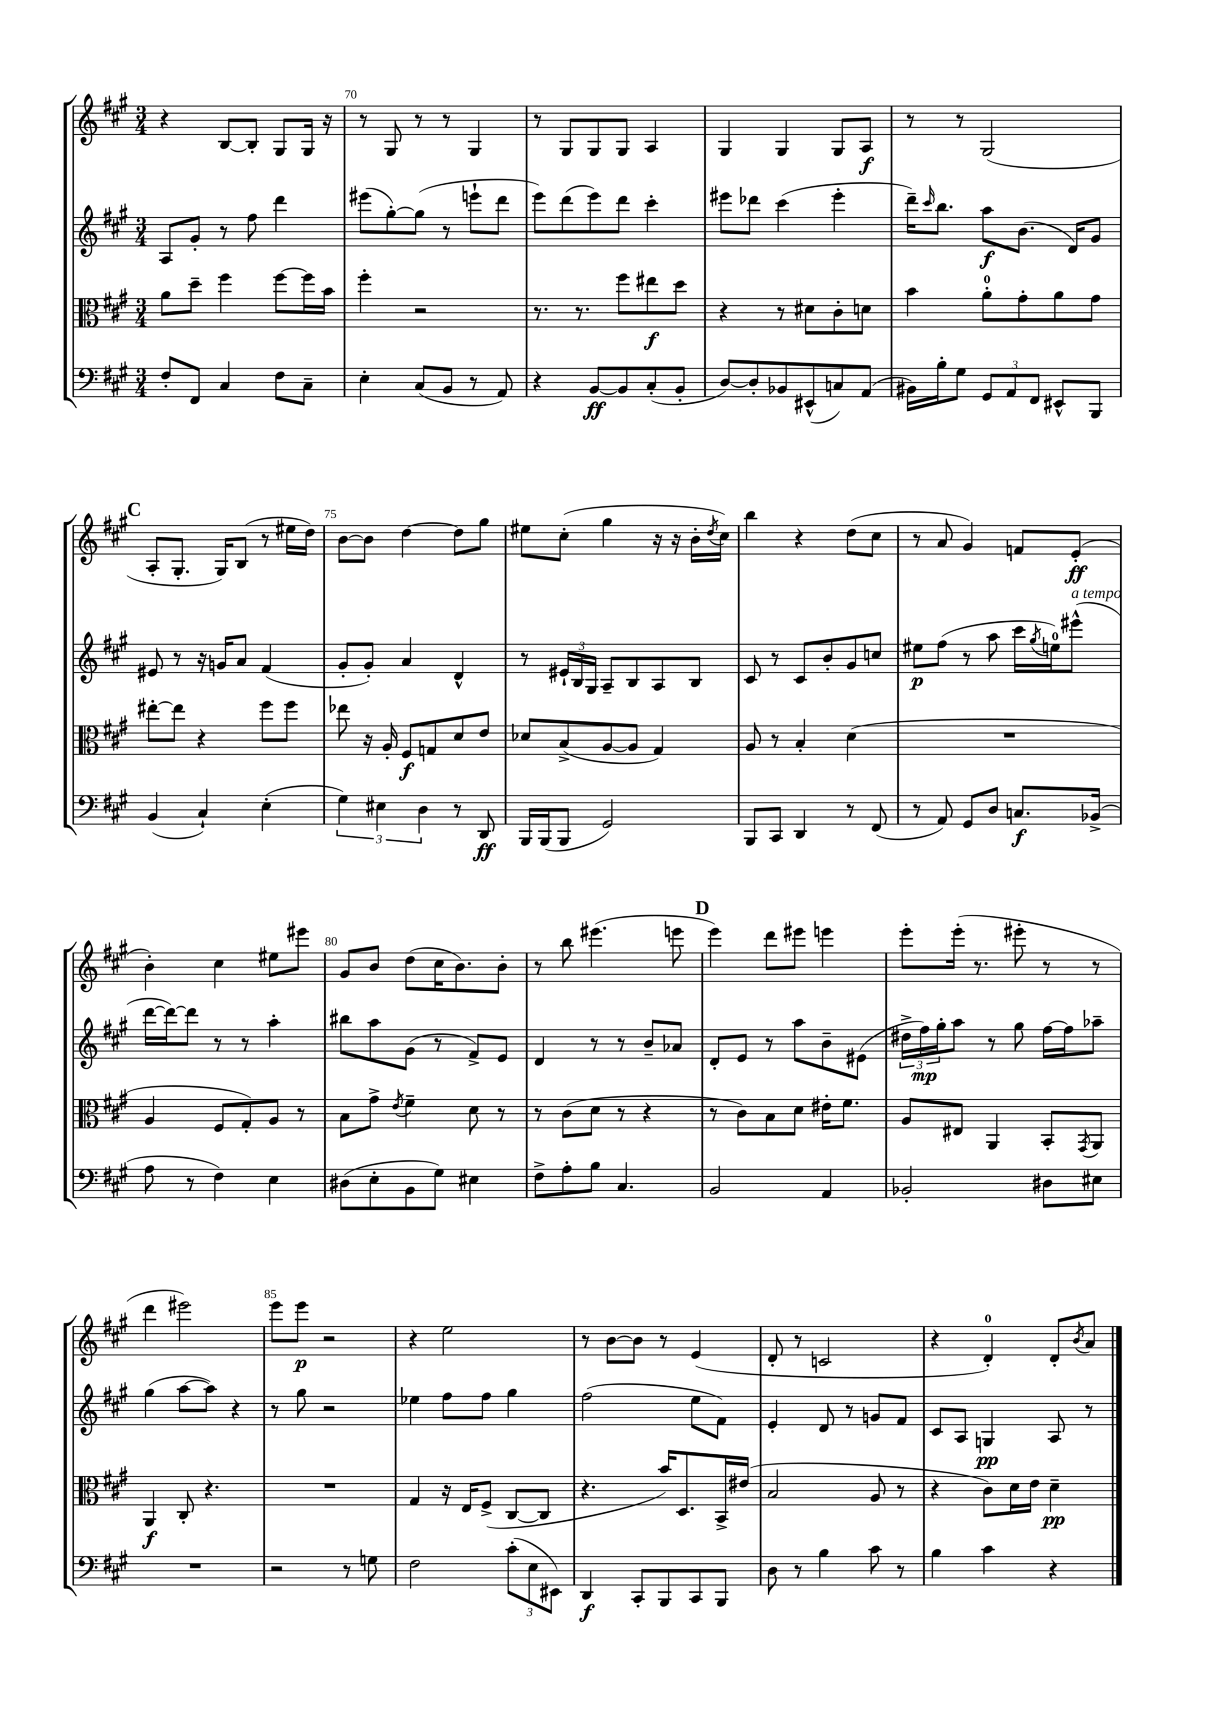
<<
\new StaffGroup <<
\new Staff = "s0" {
    \clef treble \key a \major \numericTimeSignature \time 3/4
    r4 b8~ b8-. gis8 gis16 r16 |
    r8 gis8 r8 r8 gis4 |
    r8 gis8 gis8 gis8 a4 |
    gis4 gis4 gis8 a8\f |
    r8 r8 gis2( |
    \mark \markup { \bold "C" } a8-. gis8.-. gis16) b8( r8 eis''16 d''16) |
    b'8~ b'8 d''4~ d''8 gis''8 |
    eis''8 cis''8-.( gis''4 r16 r16 b'16-. \acciaccatura { d''8 } cis''16) |
    b''4 r4 d''8( cis''8 |
    r8 a'8 gis'4) f'8 e'8-.\ff( |
    b'4-.) cis''4 eis''8 eis'''8 |
    gis'8 b'8 d''8( cis''16 b'8.) b'8-. |
    r8 b''8 eis'''4.( e'''8 |
    \mark \markup { \bold "D" } e'''4) d'''8 eis'''8 e'''4 |
    e'''8-. e'''16-.( r8. eis'''8-. r8 r8 |
    d'''4 eis'''2) |
    e'''8 e'''8\p r2 |
    r4 e''2 |
    r8 b'8~ b'8 r8 e'4( |
    d'8-. r8 c'2 |
    r4 d'4-0-.) d'8-. \acciaccatura { b'8 } a'8 \bar "|." |
}
\new Staff = "s1" {
    \clef treble \key a \major \numericTimeSignature \time 3/4
    a8 gis'8-. r8 fis''8 d'''4 |
    eis'''8( gis''8~-.) gis''8( r8 e'''8-! d'''8 |
    e'''8) d'''8( e'''8) d'''8 cis'''4-. |
    eis'''8 des'''8 cis'''4( eis'''4-. |
    d'''16--) \grace { cis'''16 } b''8. a''8\f b'8.( d'16) gis'8 |
    \mark \markup { \bold "C" } eis'8 r8 r16 g'16 a'8 fis'4( |
    gis'8-. gis'8-.) a'4 d'4-^ |
    r8 \tuplet 3/2 { eis'16-! b16 gis16 } a8-- b8 a8 b8 |
    cis'8 r8 cis'8 b'8-. gis'8 c''8 |
    eis''8\p fis''8( r8 a''8 cis'''16 \acciaccatura { gis''8 } e''16-0) eis'''8-^^\markup { \italic "a tempo" }( |
    d'''16~ d'''16~) d'''8 r8 r8 a''4-. |
    bis''8 a''8 gis'8( r8 fis'8->) e'8 |
    d'4 r8 r8 b'8-- aes'8 |
    \mark \markup { \bold "D" } d'8-. e'8 r8 a''8 b'8-- eis'8( |
    \tuplet 3/2 { dis''16-> fis''16\mp) gis''16-. } a''8 r8 gis''8 fis''16~ fis''16 aes''8-- |
    gis''4( a''8~ a''8) r4 |
    r8 gis''8 r2 |
    ees''4 fis''8 fis''8 gis''4 |
    fis''2( e''8 fis'8) |
    e'4-. d'8 r8 g'8 fis'8 |
    cis'8 a8 g4\pp a8 r8 \bar "|." |
}
\new Staff = "s2" {
    \clef alto \key a \major \numericTimeSignature \time 3/4
    a'8 d''8-- fis''4 fis''8~ fis''16 b'16 |
    fis''4-. r2 |
    r8. r8. fis''8 eis''8\f d''8 |
    r4 r8 dis'8 cis'8-. d'8 |
    b'4 a'8-0-. gis'8-. a'8 gis'8 |
    \mark \markup { \bold "C" } eis''8~-. eis''8 r4 fis''8 fis''8 |
    ees''8 r16 a16-. fis8\f g8 d'8 e'8 |
    des'8 b8->( a8~ a8 gis4) |
    a8 r8 b4-. d'4( |
    R2. |
    a4 fis8 gis8-.) a8 r8 |
    b8 gis'8-> \acciaccatura { e'8 } fis'4-- d'8 r8 |
    r8 cis'8( d'8 r8 r4 |
    \mark \markup { \bold "D" } r8 cis'8) b8 d'8 eis'16-. fis'8. |
    a8 eis8 a,4 b,8-. \acciaccatura { gis,8 } a,8 |
    a,4\f cis8-. r4. |
    R2. |
    gis4 r16 e16 fis8->( cis8~ cis8 |
    r4. b'16) d8. b,16-> eis'16( |
    b2 a8 r8 |
    r4 cis'8) d'16 e'16 d'4--\pp \bar "|." |
}
\new Staff = "s3" {
    \clef bass \key a \major \numericTimeSignature \time 3/4
    fis8-. fis,8 cis4 fis8 cis8-- |
    e4-. cis8( b,8 r8 a,8) |
    r4 b,8~\ff b,8 cis8-.( b,8-. |
    d8~) d8-. bes,8 eis,8-^( c8) a,8( |
    bis,16) b16-. gis8 \tuplet 3/2 { gis,8 a,8 fis,8 } eis,8-^ b,,8 |
    \mark \markup { \bold "C" } b,4( cis4-!) e4-.( |
    \tuplet 3/2 { gis4) eis4 d4 } r8 d,8\ff |
    b,,16 b,,16( b,,8 gis,2) |
    b,,8 cis,8 d,4 r8 fis,8( |
    r8 a,8) gis,8 d8 c8.\f bes,16->( |
    a8 r8 fis4) e4 |
    dis8( e8-. b,8 gis8) eis4 |
    fis8-> a8-. b8 cis4. |
    \mark \markup { \bold "D" } b,2 a,4 |
    bes,2-. dis8 eis8 |
    R2. |
    r2 r8 g8 |
    fis2 \tuplet 3/2 { cis'8-.( e8 eis,8) } |
    d,4\f cis,8-. b,,8 cis,8 b,,8 |
    d8 r8 b4 cis'8 r8 |
    b4 cis'4 r4 \bar "|." |
}
>>
>>
\layout { \context { \Score currentBarNumber = #69 \override BarNumber.break-visibility = ##(#f #t #t) barNumberVisibility = #(every-nth-bar-number-visible 5) } }
